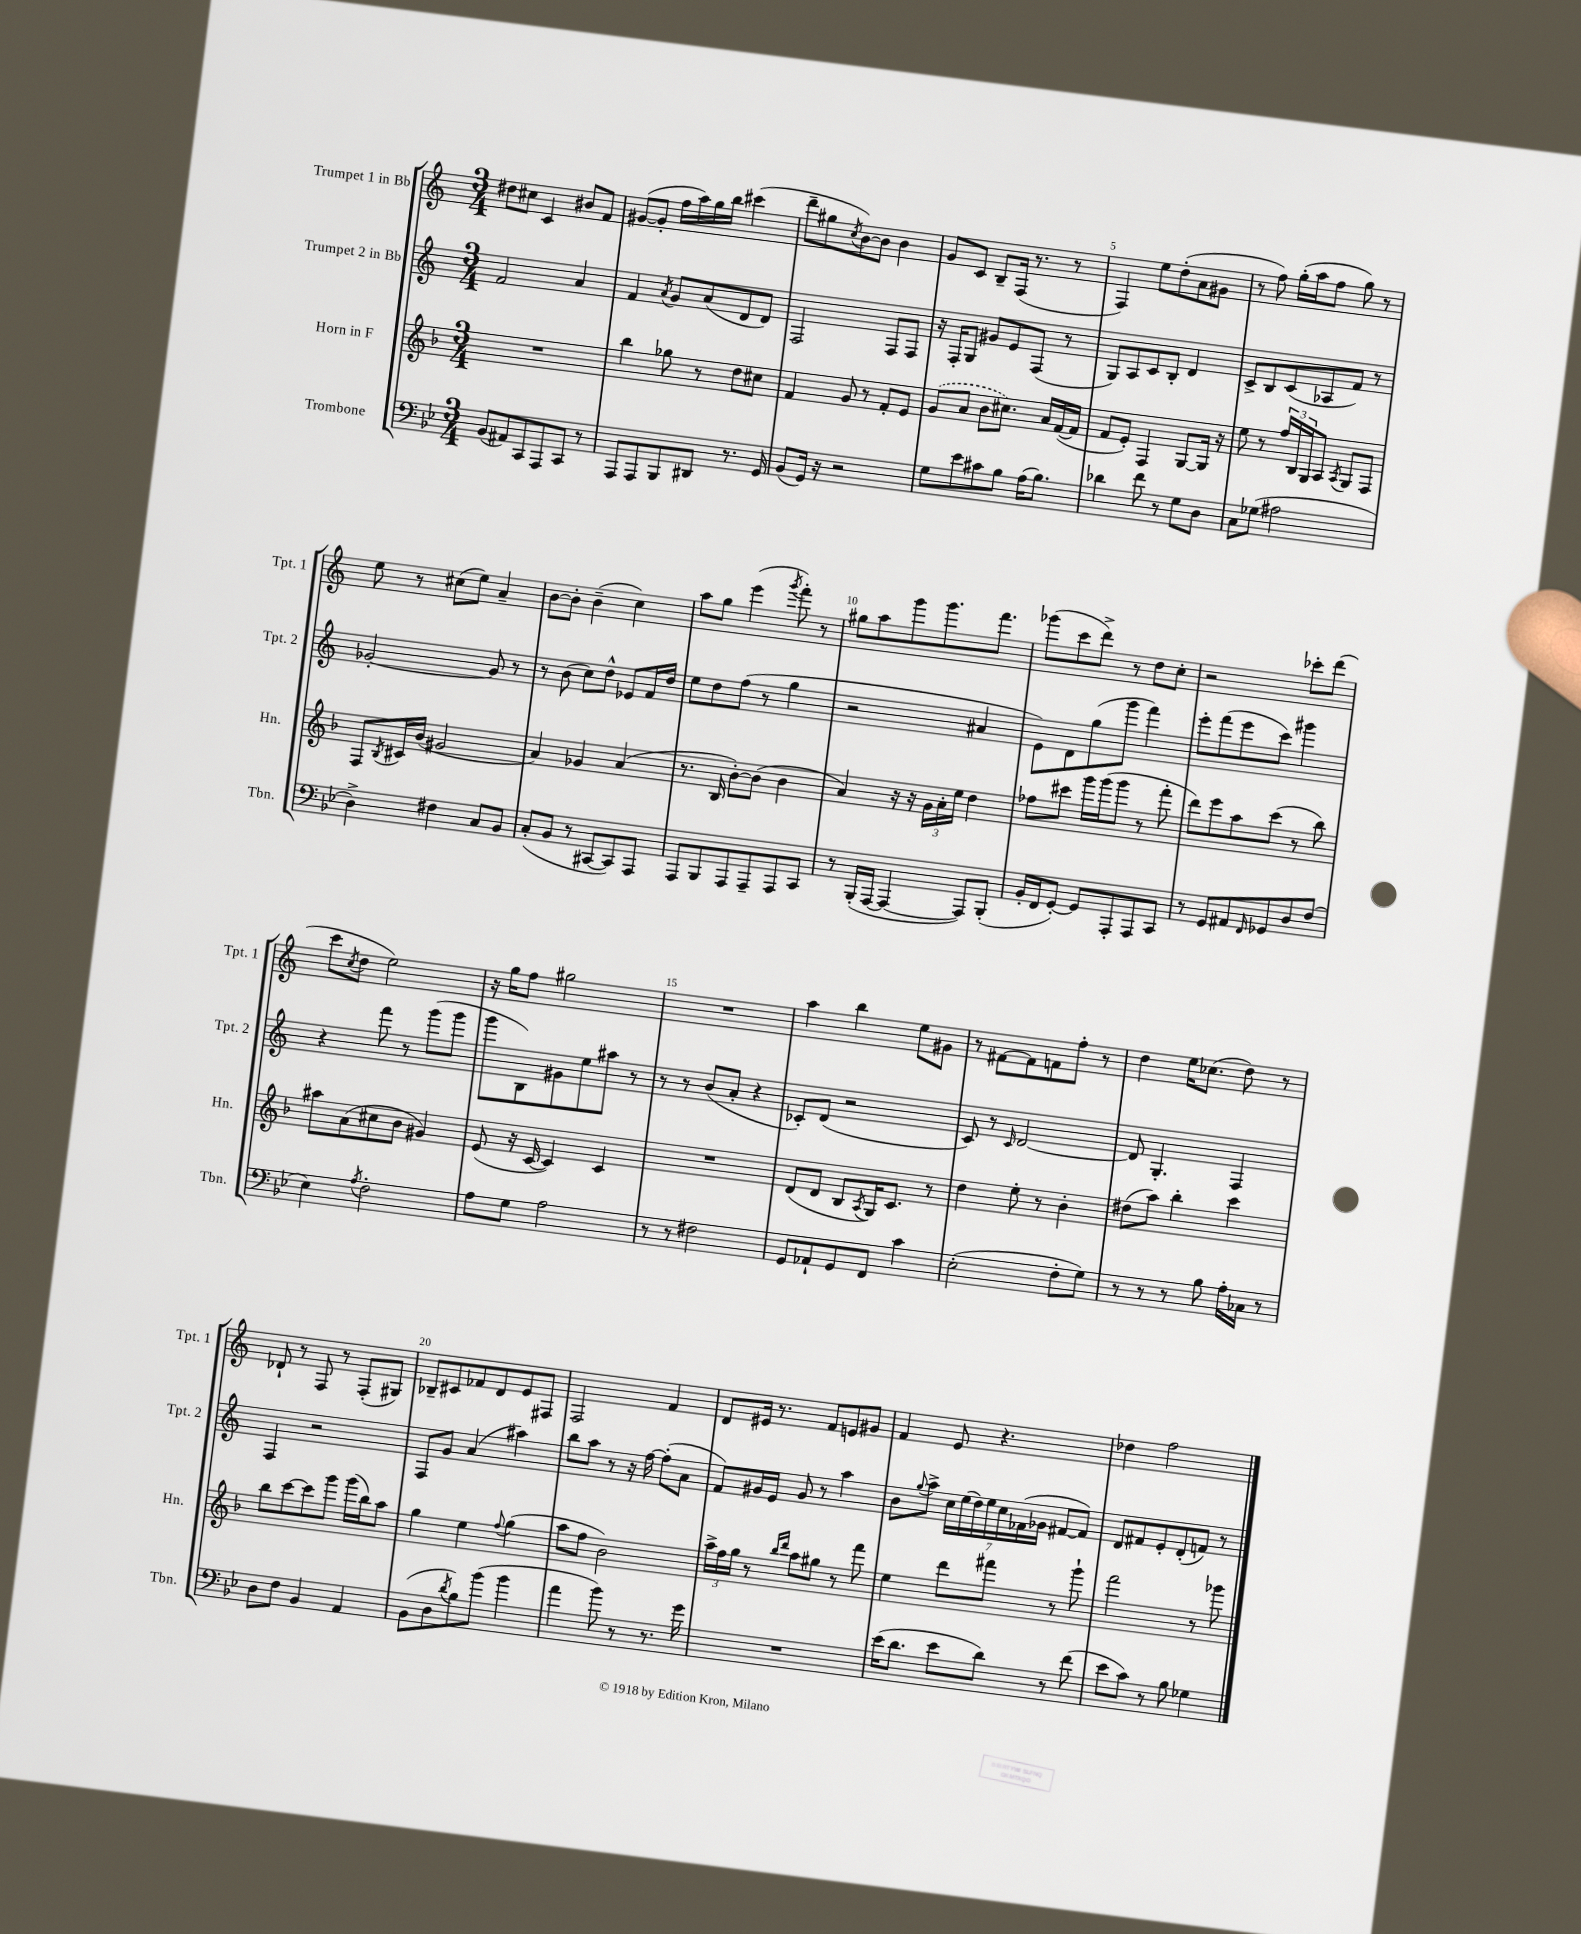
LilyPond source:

<<
\new StaffGroup <<
\new Staff = "s0" \with { instrumentName = "Trumpet 1 in Bb" shortInstrumentName = "Tpt. 1" } {
    \clef treble \key c \major \numericTimeSignature \time 3/4
    dis''8 cis''8 c'4 bis'8 f'8 |
    gis'8~( gis'8-. f''16 a''16) g''16 b''16 cis'''4( |
    d'''8-- gis''8 \acciaccatura { c''8 } b'8~) b'8 b'4 |
    g'8 c'8 b8-- f16( r8. r8 |
    f4) e''8 d''8-.( a'8 gis'8 |
    r8 f''8) g''16-.( a''16 f''8 g''8) r8 |
    e''8 r8 cis''8( e''8) a'4-- |
    b'8~ b'8-. b'4--( c''4) |
    a''8 g''8 e'''4( \acciaccatura { g'''8 } f'''8-.) r8 |
    gis''8 a''8 g'''8 g'''8. f'''8. |
    ges'''8( c'''8 d'''8->) r8 d''8 c''8-. |
    r2 ces'''8-. d'''8( |
    c'''8 \acciaccatura { c''8 } d''8 e''2) |
    r16 g''16 f''8 gis''2 |
    R2. |
    a''4 b''4 e''8 gis'8 |
    r8 fis'8~ fis'8 f'8 f''8-. r8 |
    d''4 e''16 ces''8.( d''8) r8 |
    des'8-! r8 f8 r8 f8-.( gis8) |
    bes8-- cis'8 fes'8 d'8 e'8 fis8 |
    f2 f'4 |
    d'8 eis'16 r8. f'8 e'8 gis'8 |
    f'4 e'8 r4. |
    des''4 f''2 \bar "|." |
}
\new Staff = "s1" \with { instrumentName = "Trumpet 2 in Bb" shortInstrumentName = "Tpt. 2" } {
    \clef treble \key c \major \numericTimeSignature \time 3/4
    f'2 a'4 |
    f'4 \acciaccatura { a'8 } g'8 a'8( d'8 d'8) |
    f2 f8 f8 |
    r16 f16-. g8 gis'8 e'8 f8( r8 |
    g8) a8 c'8 b8-. d'4 |
    c'8-> b8 c'8( aes8 f'8) r8 |
    ges'2~-. ges'8 r8 |
    r8 b'8( c''8) d''8-^ ees'8 f'16 d''16 |
    e''8 d''8 f''8( r8 g''4 |
    r2 ais'4 |
    e'8) d'8 g''8( g'''8 f'''4) |
    e'''8-. f'''8( e'''8 c'''8) gis'''4 |
    r4 f'''8 r8 g'''8( g'''8 |
    g'''8 b8) gis'8 e''8 ais''8 r8 |
    r8 r8 b'8( a'8-. r4 |
    ces'8-.) d'8( r2 |
    c'8) r8 \grace { c'16 } d'2~ |
    d'8 g4.-. f4 |
    f4 r2 |
    f8 g'8 a'4( ais''4) |
    b''8 a''8 r8 r16 f''16~ f''8-.( a'8 |
    f'8) gis'16 e'16 gis'8 r8 a''4 |
    b'8 \appoggiatura { g''8 } a''8-> \tuplet 7/4 { c''16 e''16( d''16) e''16 c''16 fes'16( ges'16 } fis'8~ fis'8) |
    d'8 fis'8 e'8-. d'8-.( f'8) r8 \bar "|." |
}
\new Staff = "s2" \with { instrumentName = "Horn in F" shortInstrumentName = "Hn." } {
    \clef treble \key f \major \numericTimeSignature \time 3/4
    R2. |
    bes''4 ges''8 r8 d''8 cis''8 |
    f'4 g'8 r8 f'8-. e'8 |
    \once \slurDashed g'8( a'8 bes'8 cis''8.) a'16 f'16~( f'16 |
    f'8 e'8-.) f4 g8~ g16 r16 |
    e''8 r8 \tuplet 3/2 { f''16 bes16 g16 } a8 \acciaccatura { a8 } g8 f8 |
    f8 \acciaccatura { bes8 } cis'16 bes'16( gis'2 |
    a'4) ges'4 a'4( |
    r8. bes16 bes'8~-.) bes'8( bes'4 |
    a'4) r16 r16 \tuplet 3/2 { g'16 a'16-. e''16 } d''4 |
    fes''8 cis'''8 g'''16 g'''16( g'''8 r8 f'''8-. |
    d'''8) e'''8 a''8 c'''8( r8 bes''8) |
    ais''8 a'8( cis''8 bes'8 gis'4) |
    e'8( r16 c'16~ c'4) c'4 |
    R2. |
    d'8( d'8 bes8 \acciaccatura { a8 } g16) c'8. r8 |
    d''4 e''8-. r8 bes'4-. |
    dis''8( a''8) bes''4-. c'''4 |
    bes''8 c'''8~ c'''8 g'''8 g'''16( bes''16) a''8 |
    g''4 e''4 \appoggiatura { f''8 } g''4( |
    a''8 f''8 bes'2) |
    \tuplet 3/2 { a''16-> f''16 g''16 } r8 \grace { bes''16 d'''16 } a''8 gis''8 r8 f'''8 |
    e''4 d'''8 fis'''8 r8 g'''8-! |
    f'''2 r8 ges'''8 \bar "|." |
}
\new Staff = "s3" \with { instrumentName = "Trombone" shortInstrumentName = "Tbn." } {
    \clef bass \key bes \major \numericTimeSignature \time 3/4
    bes,8( ais,8) c,8 a,,8 c,8 r8 |
    a,,8 a,,8 bes,,8 dis,8 r8. g,16 |
    bes,8( g,16) r16 r2 |
    g8 ees'8 cis'8 bes8 a16( bes8.) |
    des'4 f'8 r8 g8 d8 |
    c8 ges8( ais2 |
    d4->) fis4 c8 bes,8 |
    c8-.( bes,8 r8 cis,8~ cis,8) a,,8 |
    a,,8 bes,,8 a,,8 a,,8-- a,,8 c,8 |
    r8 bes,,16-.( a,,16~ a,,4~ a,,8) bes,,8-.( |
    bes,16-. f,16 g,8~-.) g,8 a,,8-. a,,8 c,8 |
    r8 g,8 ais,8 \grace { f,16 } ges,8 d8 f8( |
    ees4) \acciaccatura { a8 } f2-. |
    a8 g8 a2 |
    r8 r8 fis2 |
    g,8 aes,8-! g,8 f,8 c'4 |
    ees2-.( f8-. g8) |
    r8 r8 r8 bes8 a16-. ces16 r8 |
    d8 f8 bes,4 a,4 |
    bes,8( d8 \acciaccatura { d'8 } bes8) bes'8( bes'4 |
    a'4 bes'8) r8 r8. g'16 |
    R2. |
    ees'16( d'8. ees'8 d'8) r8 f'8( |
    ees'8 c'8) r8 bes8 ges4 \bar "|." |
}
>>
>>
\layout { \context { \Score \override BarNumber.break-visibility = ##(#f #t #t) barNumberVisibility = #(every-nth-bar-number-visible 5) } }
